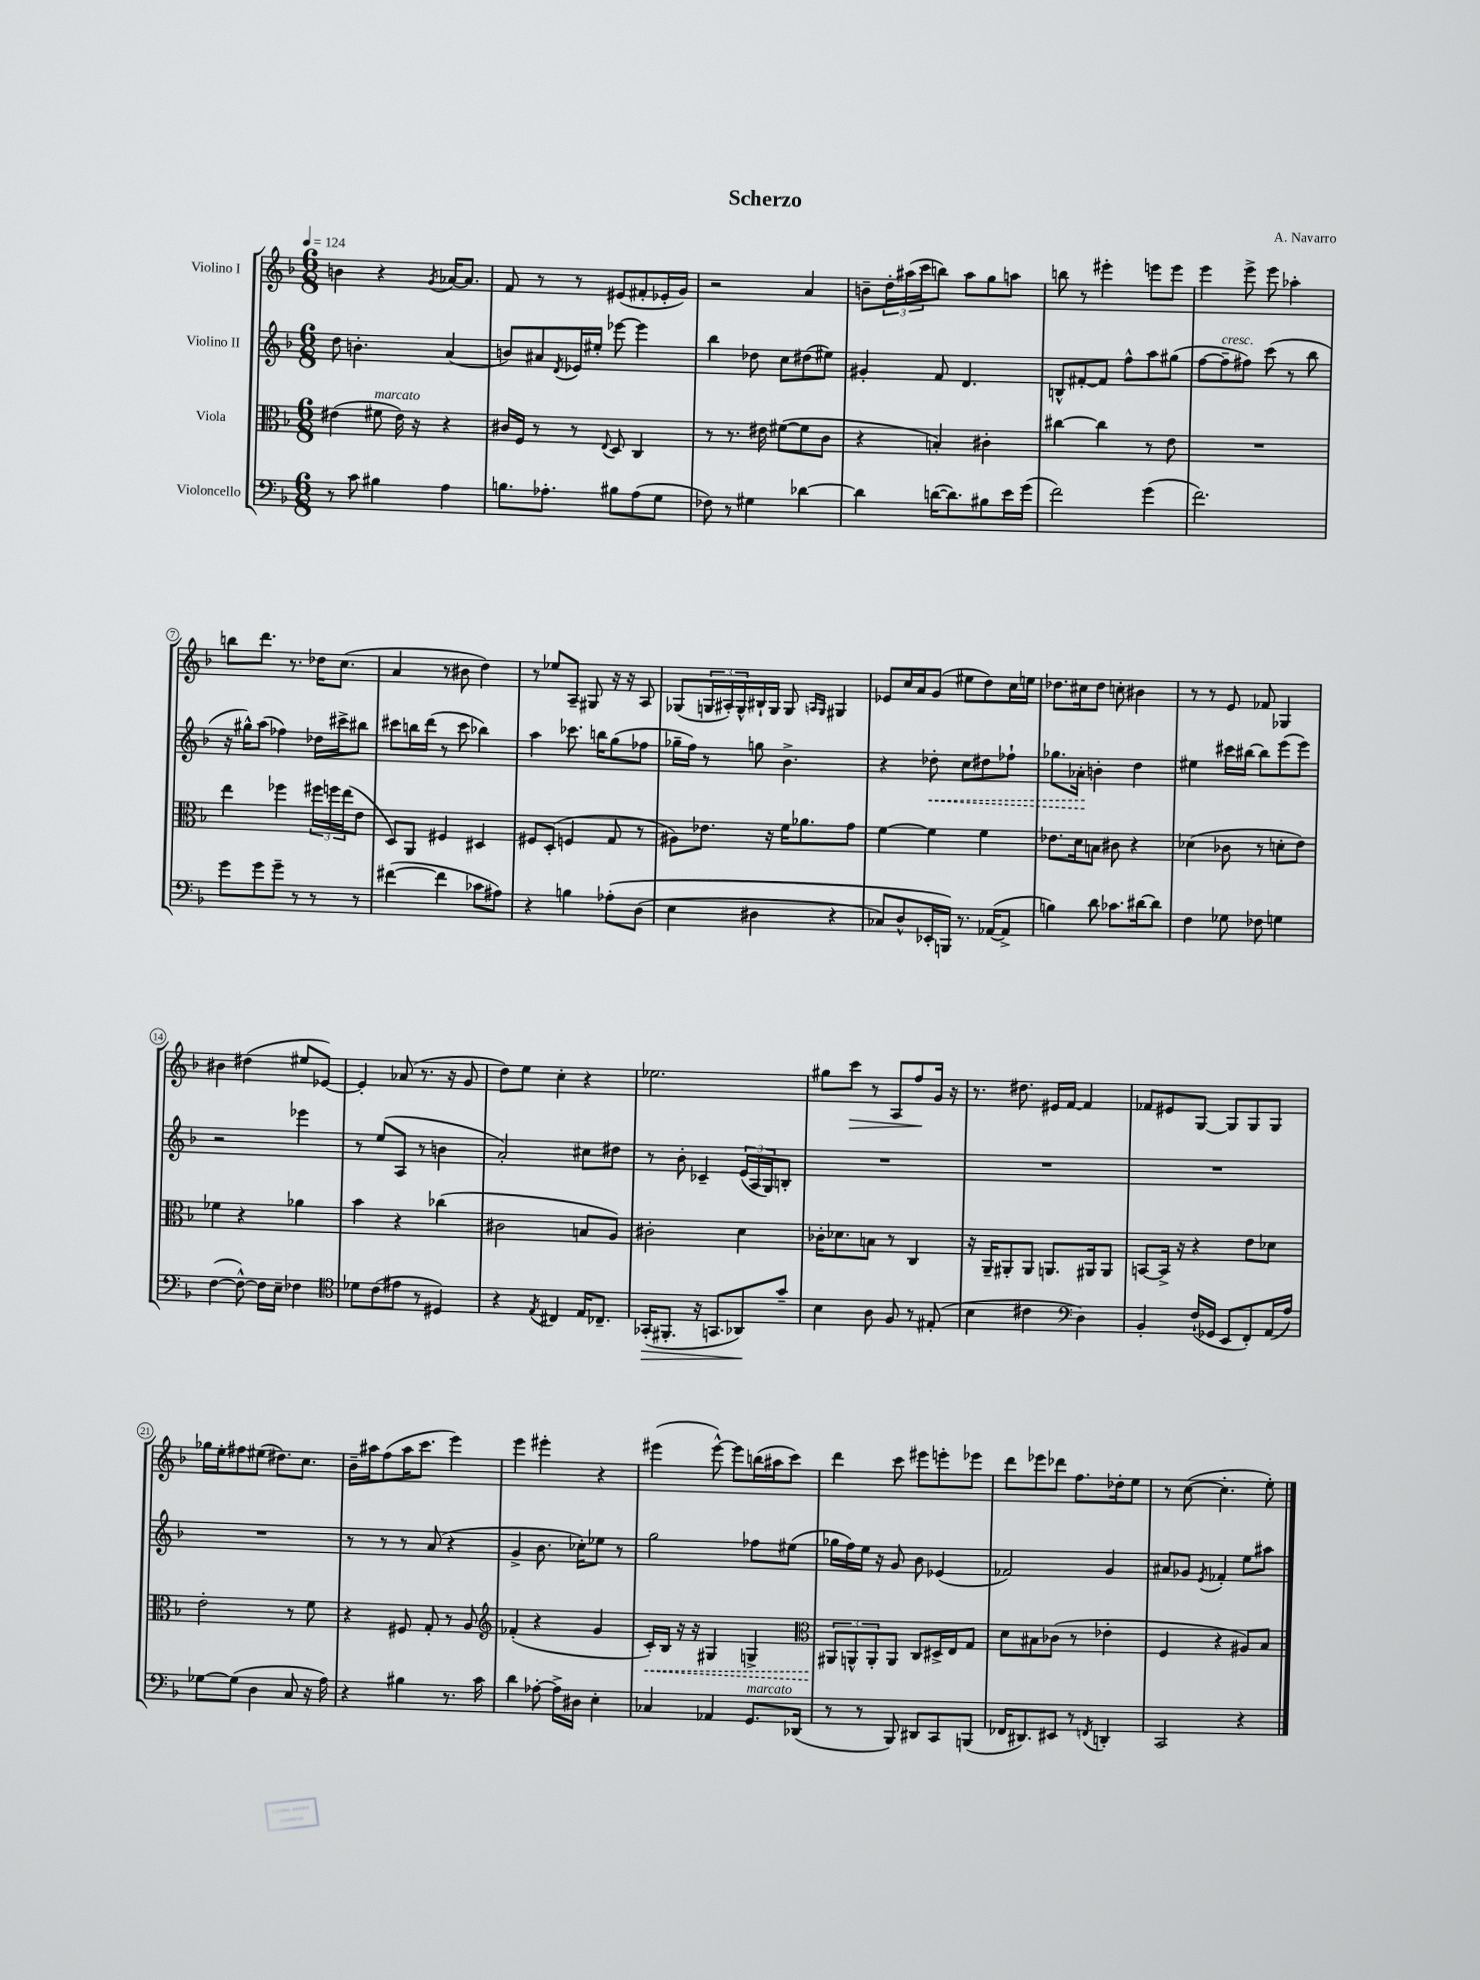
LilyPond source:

\header { title = "Scherzo" composer = "A. Navarro" }
<<
\new StaffGroup <<
\new Staff = "s0" \with { instrumentName = "Violino I" } {
    \clef treble \key f \major \numericTimeSignature \time 6/8 \tempo 4 = 124
    b'4 r4 \acciaccatura { g'8 } aes'16~ aes'8. |
    f'8 r8 r8 eis'8( fis'8-. ees'16-. g'16) |
    r2 a'4 |
    b'8-- \tuplet 3/2 { d''16-. ais''16( c'''16 } b''8) ais''8 g''8 a''8 |
    b''8 r8 eis'''4-. e'''8 e'''8 |
    e'''4 e'''8-> e'''8 aes''4-. |
    b''8 d'''8. r8. des''16 c''8.( |
    a'4 r8 bis'8 d''4) |
    r8 ees''8 a8-- gis8 r16 r16 a8 |
    ges8( \tuplet 3/2 { g16 ais16-.) g16-^ } bis16-! g16 g8 \grace { a16 g16 } gis4 |
    ees'8 c''16 a'16 g'8( eis''8 d''8) c''16 e''16 |
    des''8. cis''16 des''8 c''8-. bis'4 |
    r8 r8 e'8 fes'8 ges4 |
    bis'4 dis''4( eis''8 ees'8~) |
    ees'4-. aes'8( r8. r16 g'8 |
    d''8) e''8 c''4-. r4 |
    ees''2. |
    gis''8 c'''8\> r8 a8 f''8\! g'16 r16 |
    r8. dis''8. eis'16 f'16~ f'4 |
    fes'8 eis'8 g8~ g8 g8 g8 |
    ges''16 e''16-. fis''8 eis''8( dis''8.) c''8. |
    bes'16-- ais''16 f''8( ais''16 c'''8. e'''4) |
    e'''4 eis'''4-. r4 |
    eis'''4( eis'''8~-^) eis'''8 b''16( ais''16 c'''8) |
    d'''4 c'''8 eis'''8 e'''8-. ees'''8 |
    d'''8 ees'''8 des'''8 f''8. des''16-. e''8 |
    r8 c''8~( c''4.-. e''8-.) \bar "|." |
}
\new Staff = "s1" \with { instrumentName = "Violino II" } {
    \clef treble \key f \major \numericTimeSignature \time 6/8
    d''8 b'4.-. a'4( |
    b'8) ais'8 \acciaccatura { d'8 } ees'16 eis''16-. ees'''8~ ees'''4 |
    bes''4 des''8 c''8 dis''8( eis''8) |
    gis'4-. f'8 d'4. |
    b8-^ fis'8~-. fis'8 f''8-^ a''8 gis''8( |
    f''8~ f''8--^\markup { \italic "cresc." } fis''8) c'''8( r8 bes''8 |
    r16 gis''16-^) a''8( fes''4) des''16 cis'''16-> bis''8 |
    cis'''8 b''16 d'''16( r8 cis'''8 bes''4) |
    a''4 ces'''8. b''16 g''8( fes''8 |
    ges''16-- f''16) r8 g''8 bes'4.-> |
    r4 \once \override Hairpin.style = #'dashed-line des''8-.\< c''8 dis''8 fes''8-! |
    ges''8. aes'16-.\! b'4-. d''4 |
    eis''4 cis'''16 bis''16~ bis''8 e'''8( e'''8) |
    r2 ees'''4 |
    r8 e''8( a8 r8 b'4 |
    a'2-.) cis''8 dis''8 |
    r8 bes'8-. ces'4-- \tuplet 3/2 { e'16( a16 g16) } b8-. |
    R2. |
    R2. |
    R2. |
    R2. |
    r8 r8 r8 a'8( r4 |
    g'4-> bes'8. ces''16-.) ees''8 r8 |
    g''2 fes''8 eis''8( |
    ges''16 f''16) e''16 r16 g'8 bes'8 ees'4( |
    fes'2) g'4 |
    ais'8 ges'8 \acciaccatura { e'8 } fes'4-. e''8 ais''8 \bar "|." |
}
\new Staff = "s2" \with { instrumentName = "Viola" } {
    \clef alto \key f \major \numericTimeSignature \time 6/8
    eis'4( fis'8^\markup { \italic "marcato" } eis'16) r16 r4 |
    cis'16 f16 r8 r8 \appoggiatura { e8 } d8 c4 |
    r8 r8. eis'16 fis'8~( fis'8 c'8 |
    r4 b4-.) cis'4-. |
    cis''4~ cis''4 r8 e'8 |
    R2. |
    e''4 fes''4 \tuplet 3/2 { fis''16 f''16 e''16( } e'8 |
    d8) a,8 fis4 dis4 |
    fis8 d8-.( f4 g8 r8 |
    ais8) ees'8. r16 f'16 aes'8. g'8 |
    f'4~ f'4 f'4 |
    ees'8. d'16 b8 cis'8 r4 |
    des'4( ces'8 r8 d'8-. e'8) |
    fes'4 r4 aes'4 |
    bes'4 r4 ces''4( |
    cis'2 b8 a8) |
    cis'2-. d'4 |
    ces'16-. des'8. b8 r8 c4 |
    r16 a,16-- ais,8-. ais,8 a,8. ais,16 ais,8 |
    b,8~ b,16-> r16 r4 e'8 des'8 |
    e'2-. r8 f'8 |
    r4 fis8 g8-. r8 a8 |
    \clef treble fes'4-.( r4 g'4 |
    \once \override Hairpin.style = #'dashed-line c'16-.\<) bes16 r16 r16 gis4 g4-> |
    \clef alto \tuplet 3/2 { ais,8\! a,8-^ a,8-. } a,8 c8 dis16-> e16 g8 |
    d'8 bis8 ces'8( r8 ees'4-. |
    f4 r4 ais8) bes8 \bar "|." |
}
\new Staff = "s3" \with { instrumentName = "Violoncello" } {
    \clef bass \key f \major \numericTimeSignature \time 6/8
    r8 c'8 bis4 a4 |
    b8. aes8.-. bis8 aes8( g8 |
    fes8) r8 gis4 des'4~ |
    des'4 d'16~( d'8.) bis8 e'16 g'16( |
    f'2) g'4( |
    f'2.) |
    g'8 g'8 g'8-- r8 r8 r8 |
    fis'4~( fis'4 ces'8 ais8) |
    r4 b4 aes8-.\( d8( |
    e4 dis4 r4 |
    ces8) d8-^ ees,16-. b,,16\) r8. aes,16~( aes,8-> |
    b4) d'8 ces'8. dis'16~ dis'8 |
    f4 ges8 fes8 g4 |
    f4~( f8~-^) f16 e16-- fes4 |
    \clef tenor des'8 c'8( eis'8 r8 dis4) |
    r4 \acciaccatura { e8 } cis4 e16 ces8.-- |
    ges,16-.\>( fis,8.-. r16 g,8. aes,8\!) g'8-- |
    bes4 a8 f8 r8 eis8-.( |
    bes4 cis'4 \clef bass d4) |
    bes,4-. f16-!( ges,16 e,8 f,8-.) a,16( a16) |
    ges8~ ges8( d4 c8 r16 a16) |
    r4 bis4 r8. c'16 |
    d'4 aes8~-. aes16-> dis16 e4-. |
    ces4 aes,4 g,8.^\markup { \italic "marcato" } des,16( |
    r8 r8 bes,,8) dis,8 c,8 b,,8( |
    fes,16 dis,8.) eis,8 r8 \acciaccatura { f,8 } d,4-. |
    c,2 r4 \bar "|." |
}
>>
>>
\layout { \context { \Score \override BarNumber.stencil = #(make-stencil-circler 0.1 0.3 ly:text-interface::print) } }
